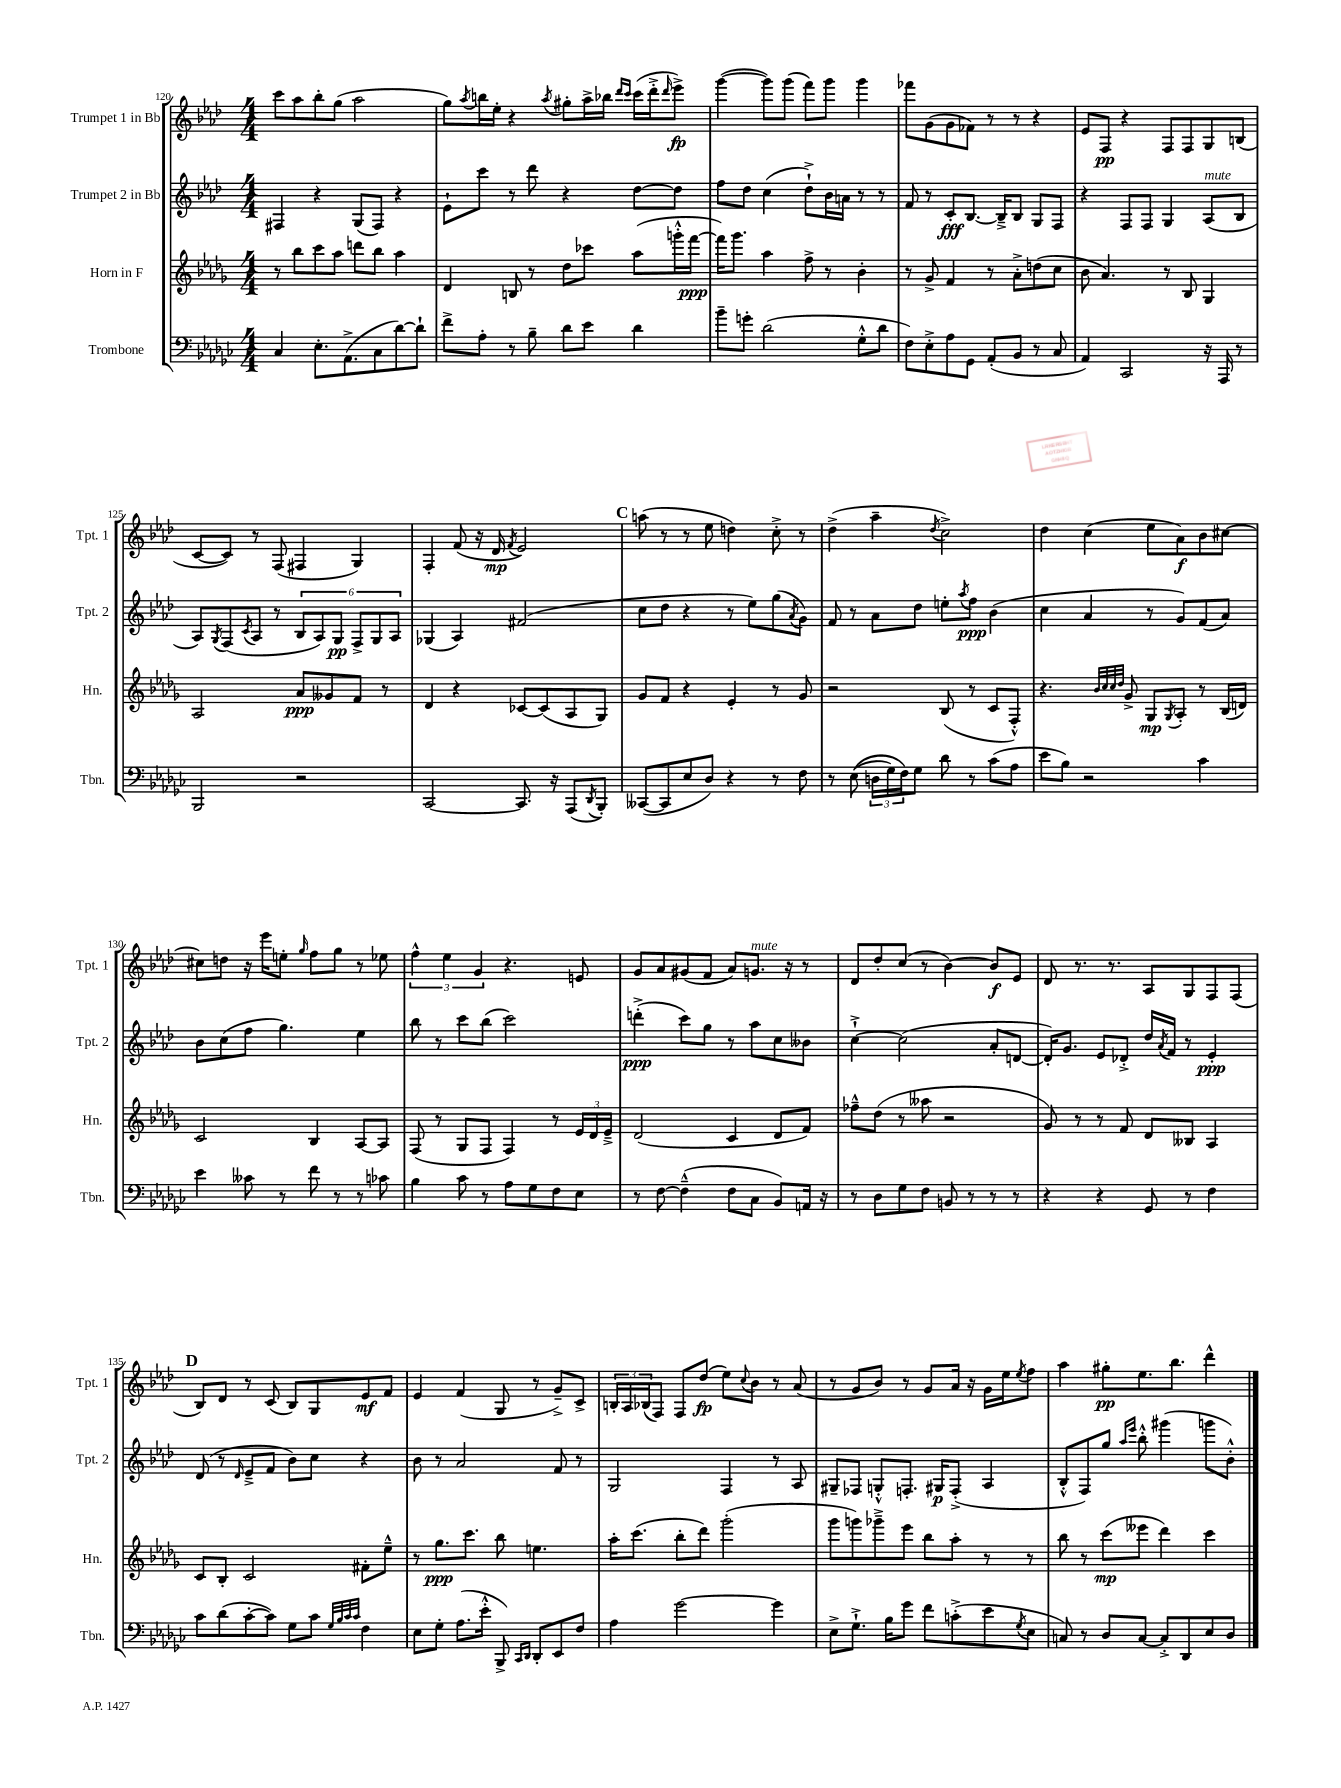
<<
\new StaffGroup <<
\new Staff = "s0" \with { instrumentName = "Trumpet 1 in Bb" shortInstrumentName = "Tpt. 1" } {
    \clef treble \key aes \major \numericTimeSignature \time 4/4
    c'''8 aes''8 bes''8-. g''8( aes''2 |
    g''8) \acciaccatura { aes''8 } b''16 ees''16-. r4 \acciaccatura { aes''8 } gis''8-. aes''16-> bes''16 \grace { des'''16 c'''16 } c'''16( des'''16-.-> \grace { des'''16 } ees'''8->\fp) |
    g'''4~( g'''8) g'''8( f'''8) g'''8 g'''4 |
    fes'''8 g'8( g'8 fes'8) r8 r8 r4 |
    ees'8 f8\pp r4 f8 f8 g8 b8( |
    c'8~ c'8) r8 f8( fis4 g4) |
    f4-. f'8( r16 des'16\mp \acciaccatura { f'8 } ees'2) |
    \mark \markup { \bold "C" } a''8( r8 r8 ees''8 d''4) c''8-.-> r8 |
    des''4->( aes''4-- \acciaccatura { des''8 } c''2->) |
    des''4 c''4( ees''8 aes'8\f) bes'8 cis''8~ |
    cis''8 d''8 r16 ees'''16 e''8-. \grace { g''16 } f''8 g''8 r8 ees''8 |
    \tuplet 3/2 { f''4-^ ees''4 g'4 } r4. e'8 |
    g'8 aes'8 gis'8( f'8 aes'8) g'8.^\markup { \italic "mute" } r16 r8 |
    des'8 des''8-. c''8( r8 bes'4~) bes'8\f ees'8 |
    des'8 r8. r8. aes8 g8 f8 f8( |
    \mark \markup { \bold "D" } bes8) des'8 r8 c'8( bes8) g8 ees'8\mf f'8 |
    ees'4 f'4( g8 r8 g'8--->) c'8-> |
    \tuplet 3/2 { b16-. aes16 bes16( } f8) f8 des''8\fp( ees''8) \appoggiatura { c''8 } bes'8 r8 aes'8( |
    r8 g'8 bes'8) r8 g'8 aes'16 r16 g'16 ees''16 \acciaccatura { ees''8 } f''8 |
    aes''4 gis''8-.\pp ees''8. bes''8. des'''4-^ \bar "|." |
}
\new Staff = "s1" \with { instrumentName = "Trumpet 2 in Bb" shortInstrumentName = "Tpt. 2" } {
    \clef treble \key aes \major \numericTimeSignature \time 4/4
    fis4 r4 g8( fis8) r4 |
    ees'8-! c'''8 r8 des'''8 r4 des''8~ des''8 |
    f''8 des''8 c''4( des''8-!->) bes'16 a'16 r8 r8 |
    f'8 r8 c'8-.\fff bes8.~ bes16---> bes8 g8 f8 |
    r4 f8 f8 g4 aes8^\markup { \italic "mute" }( bes8 |
    aes8) \acciaccatura { g8 } f8( \acciaccatura { c'8 } aes8 r8 \tuplet 6/4 { bes8 aes8) g8\pp f8-> g8 aes8 } |
    ges4( aes4) fis'2( |
    \mark \markup { \bold "C" } c''8 des''8 r4 r8 ees''8) g''8( \acciaccatura { aes'8 } g'8) |
    f'8 r8 aes'8 des''8 e''8-. \acciaccatura { aes''8 } f''8\ppp bes'4( |
    c''4 aes'4 r8 g'8) f'8( aes'8) |
    bes'8 c''8( f''8 g''4.) ees''4 |
    bes''8 r8 c'''8 bes''8( c'''2) |
    d'''4-.->\ppp( c'''8) g''8 r8 aes''8 c''8 beses'8 |
    c''4~-!-> c''2( aes'8-. d'8~ |
    d'16-.) g'8. ees'8 des'8-.-> des''16 \acciaccatura { aes'8 } f'16 r8 ees'4-.\ppp |
    \mark \markup { \bold "D" } des'8( r8 \grace { des'16 } ees'8---> f'8 bes'8) c''8 r4 |
    bes'8 r8 aes'2 f'8 r8 |
    g2 f4 r8 aes8 |
    gis8-- fes8 g8-.-^ f8.-. gis16\p f8-.->( aes4 |
    bes8-.-^ f8) g''8 \grace { aes''16 ees'''16 } bes''8-.-^ gis'''4( g'''8 bes'8-.-^) \bar "|." |
}
\new Staff = "s2" \with { instrumentName = "Horn in F" shortInstrumentName = "Hn." } {
    \clef treble \key des \major \numericTimeSignature \time 4/4
    r8 bes''8 c'''8 aes''8 d'''8 bes''8 aes''4 |
    des'4 b8 r8 des''8 ces'''8 aes''8( g'''16-.-^ f'''16~\ppp |
    f'''16) ges'''8. aes''4 f''8-> r8 bes'4-. |
    r8 ges'8-> f'4 r8 aes'8-.-> d''8( c''8 |
    bes'8 aes'4.) r8 bes8 ges4 |
    aes2 aes'8\ppp geses'8 f'8 r8 |
    des'4 r4 ces'8~ ces'8( aes8 ges8) |
    \mark \markup { \bold "C" } ges'8 f'8 r4 ees'4-. r8 ges'8 |
    r2 bes8( r8 c'8 f8-.-^) |
    r4. \grace { bes'32 c''32 c''32 des''32 } ges'8-> ges8\mp \acciaccatura { ges8 } aes8-. r8 bes16( d'16) |
    c'2 bes4 aes8~ aes8 |
    f8( r8 ges8 f8 f4) r8 \tuplet 3/2 { ees'16 des'16 ees'16---> } |
    des'2( c'4 des'8 f'8) |
    fes''8---^ des''8( r8 aeses''8 r2 |
    ges'8) r8 r8 f'8 des'8 beses8 aes4 |
    \mark \markup { \bold "D" } c'8 bes8-. c'2 fis'8-. ees''8---^ |
    r8 ges''8.\ppp c'''8. bes''8 e''4. |
    aes''16-. c'''8.( bes''8-. des'''8) ges'''2-.( |
    ges'''8 g'''8) ges'''8---> ees'''8 bes''8 aes''8-. r8 r8 |
    bes''8 r8 c'''8\mp( eeses'''8 des'''4) c'''4 \bar "|." |
}
\new Staff = "s3" \with { instrumentName = "Trombone" shortInstrumentName = "Tbn." } {
    \clef bass \key ges \major \numericTimeSignature \time 4/4
    ces4 ees8.-. aes,8.->( ces8 des'8~) des'8-! |
    f'8-> aes8-. r8 bes8-- des'8 ees'8 des'4 |
    bes'8-- g'8-. des'2( ges8-.-^ des'8 |
    f8) ees8-.-> aes8 ges,8 aes,8-.( bes,8 r8 ces8 |
    aes,4) ces,2 r16 aes,,16 r8 |
    bes,,2 r2 |
    ces,2~ ces,8. r16 aes,,8( \acciaccatura { des,8 } bes,,8-.) |
    \mark \markup { \bold "C" } ceses,8~( ceses,8 ees8 des8) r4 r8 f8 |
    r8 ees8(\( \tuplet 3/2 { d16 ges16) f16\) } ges8 des'8 r8 ces'8( aes8 |
    ees'8 bes8) r2 ces'4 |
    ees'4 ceses'8 r8 f'8 r8 r8 ces'8 |
    bes4 ces'8 r8 aes8 ges8 f8 ees8 |
    r8 f8~ f4---^( f8 ces8 bes,8) a,16 r16 |
    r8 des8 ges8 f8 b,8 r8 r8 r8 |
    r4 r4 ges,8 r8 f4 |
    \mark \markup { \bold "D" } ces'8 des'8( ces'8~-. ces'8) ges8 ces'8 \grace { ges32 bes32 ces'32 ces'32 } f4 |
    ees8 ges8-. aes8.( ees'16-.-^ bes,,8->) \grace { ces,16 des,16 } des,8-. ees,8 f8 |
    aes4 ges'2~ ges'4 |
    ees8-> ges8.-!-> bes16 ges'8 f'8 c'8-.->( ees'8 \acciaccatura { ges8 } ees8 |
    c8) r8 des8 c8~ c8-.-> des,8 ees8 des8 \bar "|." |
}
>>
>>
\layout { \context { \Score currentBarNumber = #120 } }
